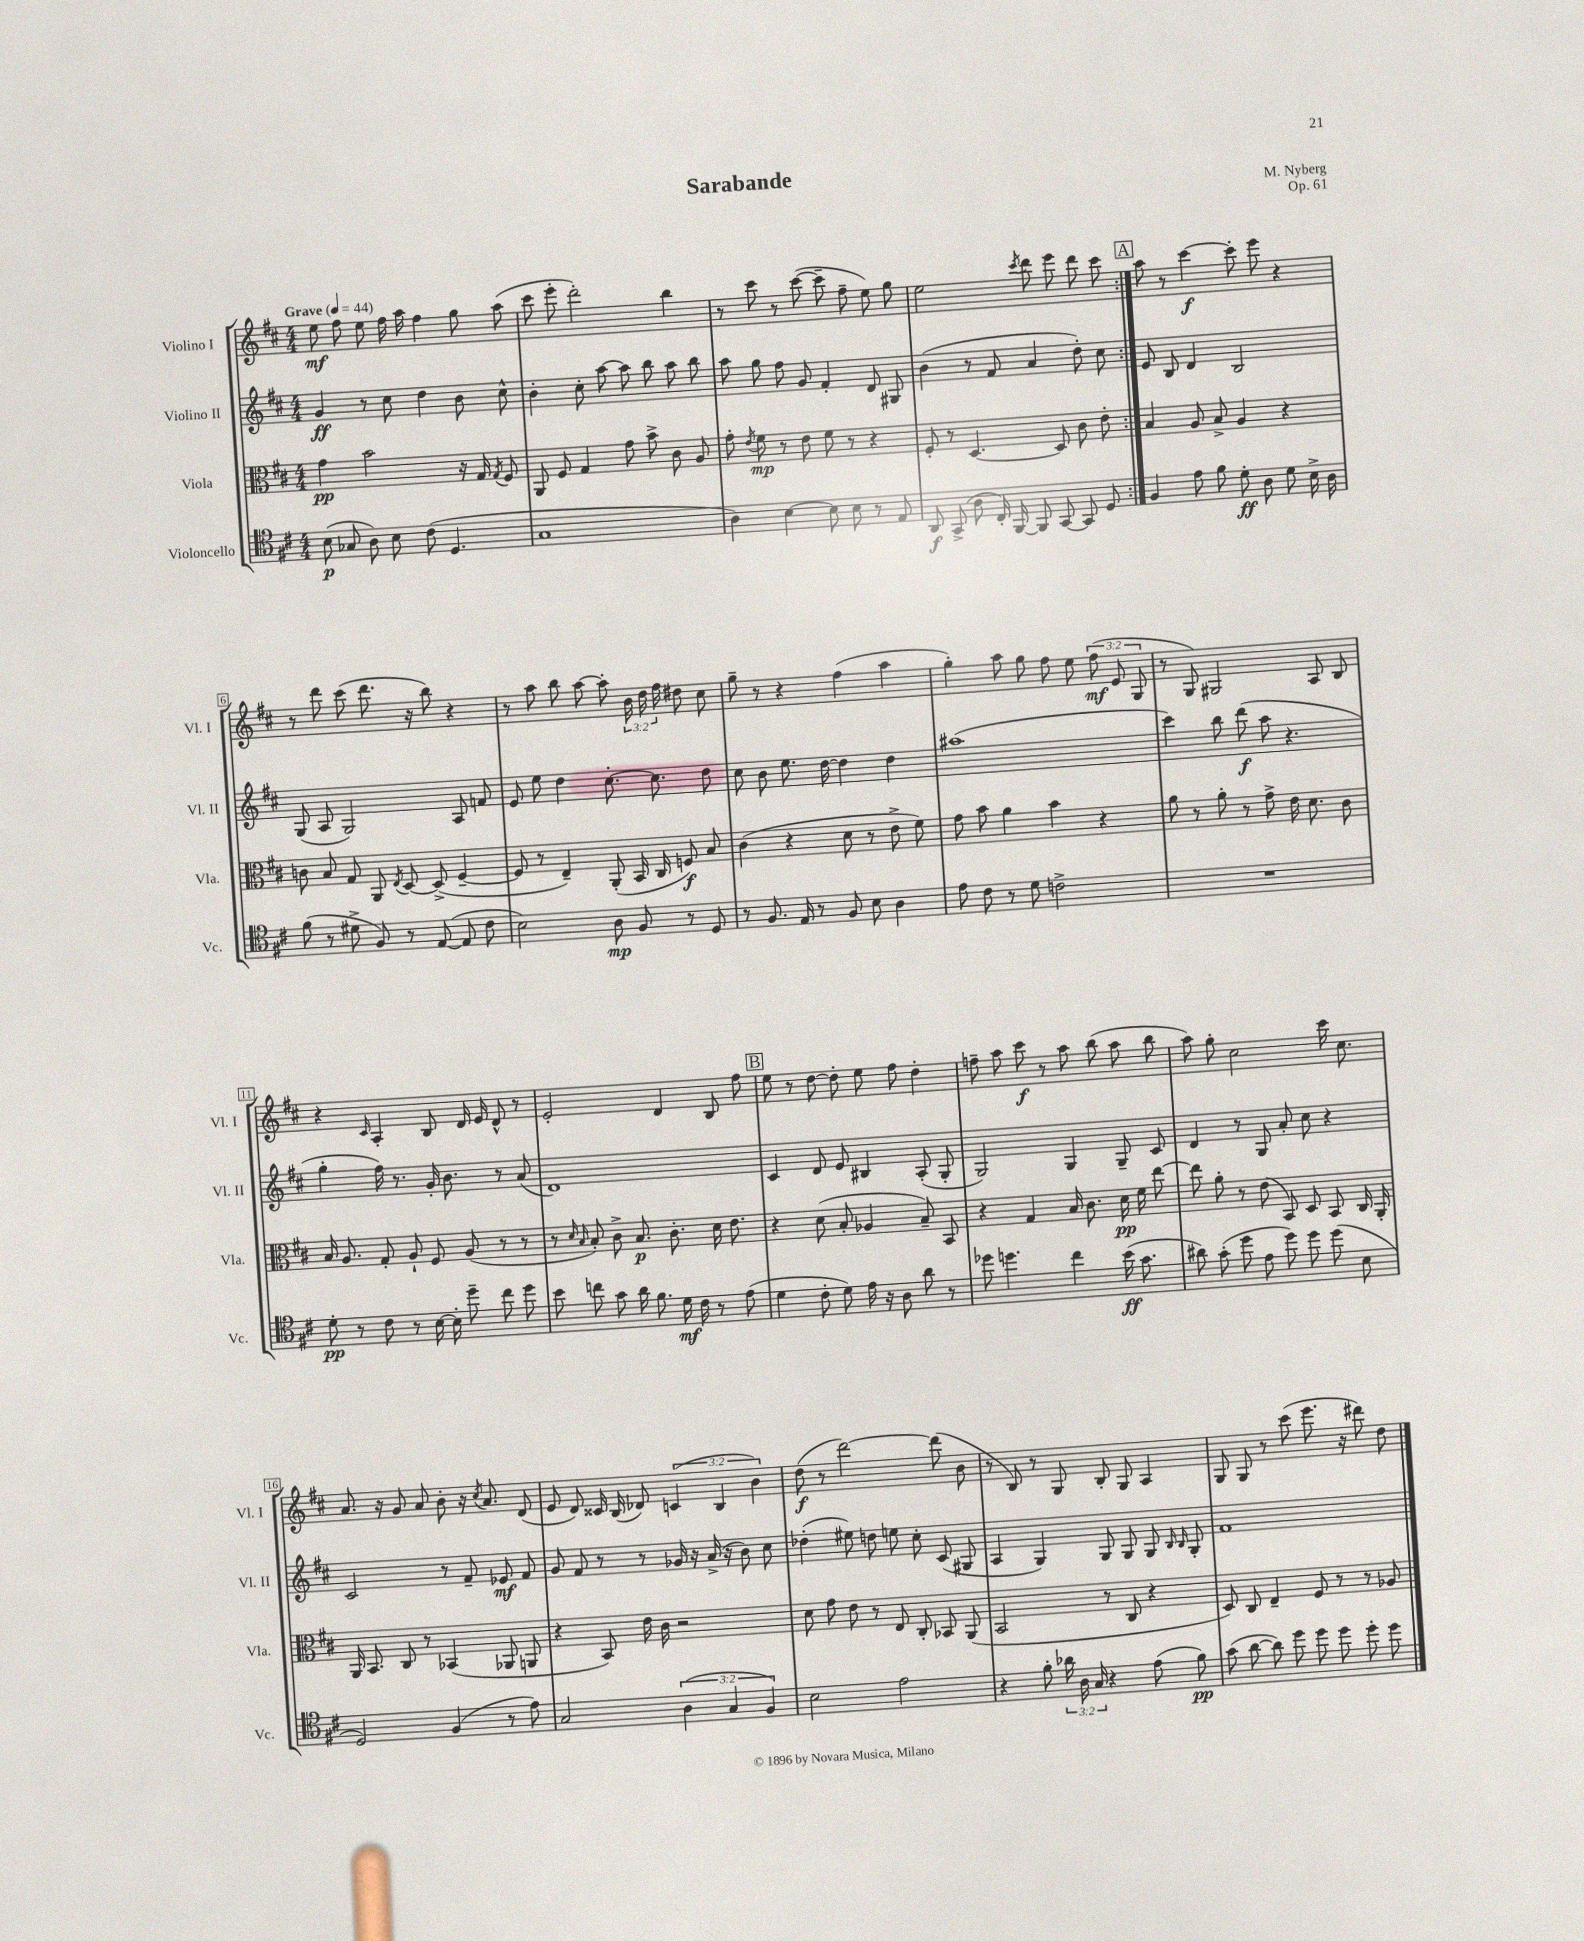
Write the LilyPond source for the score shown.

\header { title = "Sarabande" composer = "M. Nyberg" opus = "Op. 61" }
<<
\new StaffGroup <<
\new Staff = "s0" \with { instrumentName = "Violino I" shortInstrumentName = "Vl. I" } {
    \clef treble \key d \major \numericTimeSignature \time 4/4 \override Staff.TupletNumber.text = #tuplet-number::calc-fraction-text \tempo "Grave" 4 = 44
    \autoBeamOff \repeat volta 2 { e''8\mf fis''8 e''8 fis''16 a''16 fis''4 g''8 a''8( |
    cis'''8 e'''8-. d'''2-.) b''4 |
    r8 cis'''8 r8 cis'''8~( cis'''8-- fis''8-- e''8) g''8 |
    e''2 \acciaccatura { cis'''8 } d'''8 e'''8 d'''8 cis'''8 | }
    \mark \markup { \box "A" } a''8 r8 cis'''4~\f cis'''8-. e'''8 r4 |
    r8 d'''8 cis'''8( d'''8. r16 b''8) r4 |
    r8 a''8 b''8 a''8~ a''8-. \tuplet 3/2 { b'16 d''16 fis''16 } dis''8 cis''8 |
    g''8-- r8 r4 fis''4( a''4 |
    g''4-.) a''8 g''8 fis''8 e''8 \tuplet 3/2 { fis''8\mf( e'8 g8 } |
    r8 g8) gis2 a8 b8 |
    r4 \grace { cis'16 } a4-. b8 d'16 e'16 d'8-^ r8 |
    e'2-. d'4 b8 fis''8 |
    \mark \markup { \box "B" } e''8 r8 d''8~ d''8-. e''8 fis''8 d''4-. |
    f''8-- a''8 cis'''8\f r8 a''8 b''8( a''8 b''8 |
    a''8) g''8-. cis''2 cis'''16 cis''8. |
    a'8. r16 g'8 a'8 b'8-. r16 \acciaccatura { cis''8 } a'8. d'8( |
    e'8 d'8) cisis'16 b16( des'8) \tuplet 3/2 { c'4( b4 b'4) } |
    d''8\f( r8 d'''2~) d'''8( b'8 |
    r8 b8) r8 g8 b8-. g8 a4 |
    g8 g8 r8 cis'''8( e'''8. r16 dis'''8) d''8 \bar "|." |
}
\new Staff = "s1" \with { instrumentName = "Violino II" shortInstrumentName = "Vl. II" } {
    \clef treble \key d \major \numericTimeSignature \time 4/4
    \autoBeamOff \repeat volta 2 { g'4\ff r8 cis''8 d''4 b'8 cis''8-^ |
    b'4-. cis''8-. a''8~ a''8 b''8 a''8 b''8 |
    a''8 g''8 fis''8 g'8 fis'4-. d'8 gis8 |
    b'4( r8 fis'8 a'4 d''8-.) cis''8 | }
    \mark \markup { \box "A" } e'8 b8 d'4 b2 |
    g8( a8 g2) a8 f'8 |
    e'8 e''8 d''4 cis''8.~-. cis''8. d''8 |
    cis''8 b'8 e''8. d''16~ d''4 d''4 |
    ais''1( |
    cis'''4) b''8 d'''8\f( a''8 r4. |
    g''4-. fis''16) r8. g'16-. b'8. r8 a'8( |
    d'1) |
    \mark \markup { \box "B" } cis'4 d'8 e'8 bis4 a8-.( g8-. |
    g2) g4 g8-- cis'8 |
    d'4 r8 g8 a'8-. cis''8 r4 |
    cis'2 r8 fis'8-- ees'8\mf fis'8 |
    g'8 fis'8 r8 r8 ges'16 r16 a'16->( r16 b'8) cis''8 |
    des''4-.( eis''8) d''8 e''8 cis''8-. cis'8( gis8 |
    a4 g4) g8 g8 g8 \grace { b16 b16 } g8-. |
    fis'1 \bar "|." |
}
\new Staff = "s2" \with { instrumentName = "Viola" shortInstrumentName = "Vla." } {
    \clef alto \key d \major \numericTimeSignature \time 4/4
    \autoBeamOff \repeat volta 2 { g'4\pp b'2 r16 g16 \acciaccatura { g8 } fis8 |
    a,8 fis8 g4 g'8 b'8-> cis'8 a8 |
    g'8-. \acciaccatura { e'8 } fis'8\mp r8 e'8 fis'8 r8 r4 |
    fis8-. r8 d4.~ d8 cis'8 e'8-. | }
    \mark \markup { \box "A" } b4 a8 b8-> a4 r4 |
    c'8 b8 g8 a,8 \acciaccatura { e8 } d8~ d8->( fis4~-- |
    fis8 r8 e4--) a,8-.( b,16 cis16 f8\f) b8 |
    cis'4( r4 d'8 r8 e'8-> fis'8) |
    g'8 b'8 a'4 b'4 r4 |
    a'8 r8 a'8-. r8 g'8-> e'16 d'8. cis'8 |
    b16 a8. g8-. a8-! fis8 a8( r8 r8 |
    r8 \grace { d'16 b16 } b8-.) cis'8-> b8.\p cis'8.-. d'16 e'8. |
    \mark \markup { \box "B" } r4 d'8( b8-. aes4 b8--) b,8 |
    r4 g4 b16 cis'8. d'16\pp fis'16 e''8~ |
    e''8 a'8-. r8 e'8( b,8) d8 b,8 cis16 a,16-. |
    a,16 b,8. cis8 r8 bes,4( aes,8 a,8 |
    r4 b,8) e'16 cis'16 r2 |
    d'8 g'8 e'8 r8 e8 cis8-. bes,8 a,8( |
    b,2 r8 cis8 r4 |
    d8) cis8 e4-- fis8 r8 r8 aes8 \bar "|." |
}
\new Staff = "s3" \with { instrumentName = "Violoncello" shortInstrumentName = "Vc." } {
    \clef tenor \key d \major \numericTimeSignature \time 4/4 \override Staff.TupletNumber.text = #tuplet-number::calc-fraction-text
    \autoBeamOff \repeat volta 2 { b8\p( ges8 a8) b8 cis'8( d4. |
    g1 |
    a4) b4~ b8 b8 r8 e8 |
    a,8\f g,8->( a8 cis16-.) fis,16~ fis,8 g,8~ g,8 d8 | }
    \mark \markup { \box "A" } fis4 e'8 fis'8 d'8-.\ff a8 d'8 b16-> a16 |
    fis'8( r8 dis'8-> fis8) r8 e8~( e8 cis'8 |
    b2) a8\mp fis8 r8 d8 |
    r8 fis8. e16 r8 fis8 b8 a4 |
    e'8 cis'8 r8 d'8 c'2-> |
    R1 |
    d'8-.\pp r8 cis'8 r8 b16~ b16-. d''8-- cis''8 d''8 |
    b'8 c''8 g'8 a'16 fis'8. d'16\mf cis'16 r8 e'8( |
    \mark \markup { \box "B" } d'4 cis'8-. d'8) e'16 r16 a8 a'8 r8 |
    des''8 d''4. cis''4 b'16\ff( g'8. |
    ais'8) g'8-.( d''8 e'8 d''8) d''8 d''8( b8 |
    d2) fis4( r8 e'8) |
    g2 \tuplet 3/2 { a4( g4 fis4) } |
    b2 e'2 |
    r4 fis'8-. \tuplet 3/2 { aes'16 a16 g16 } r4 e'8( fis'8\pp) |
    g'8( a'8~ a'8) d''8 d''8 d''8 d''8-. d''8 \bar "|." |
}
>>
>>
\layout { \context { \Score \override BarNumber.stencil = #(make-stencil-boxer 0.1 0.3 ly:text-interface::print) } }
